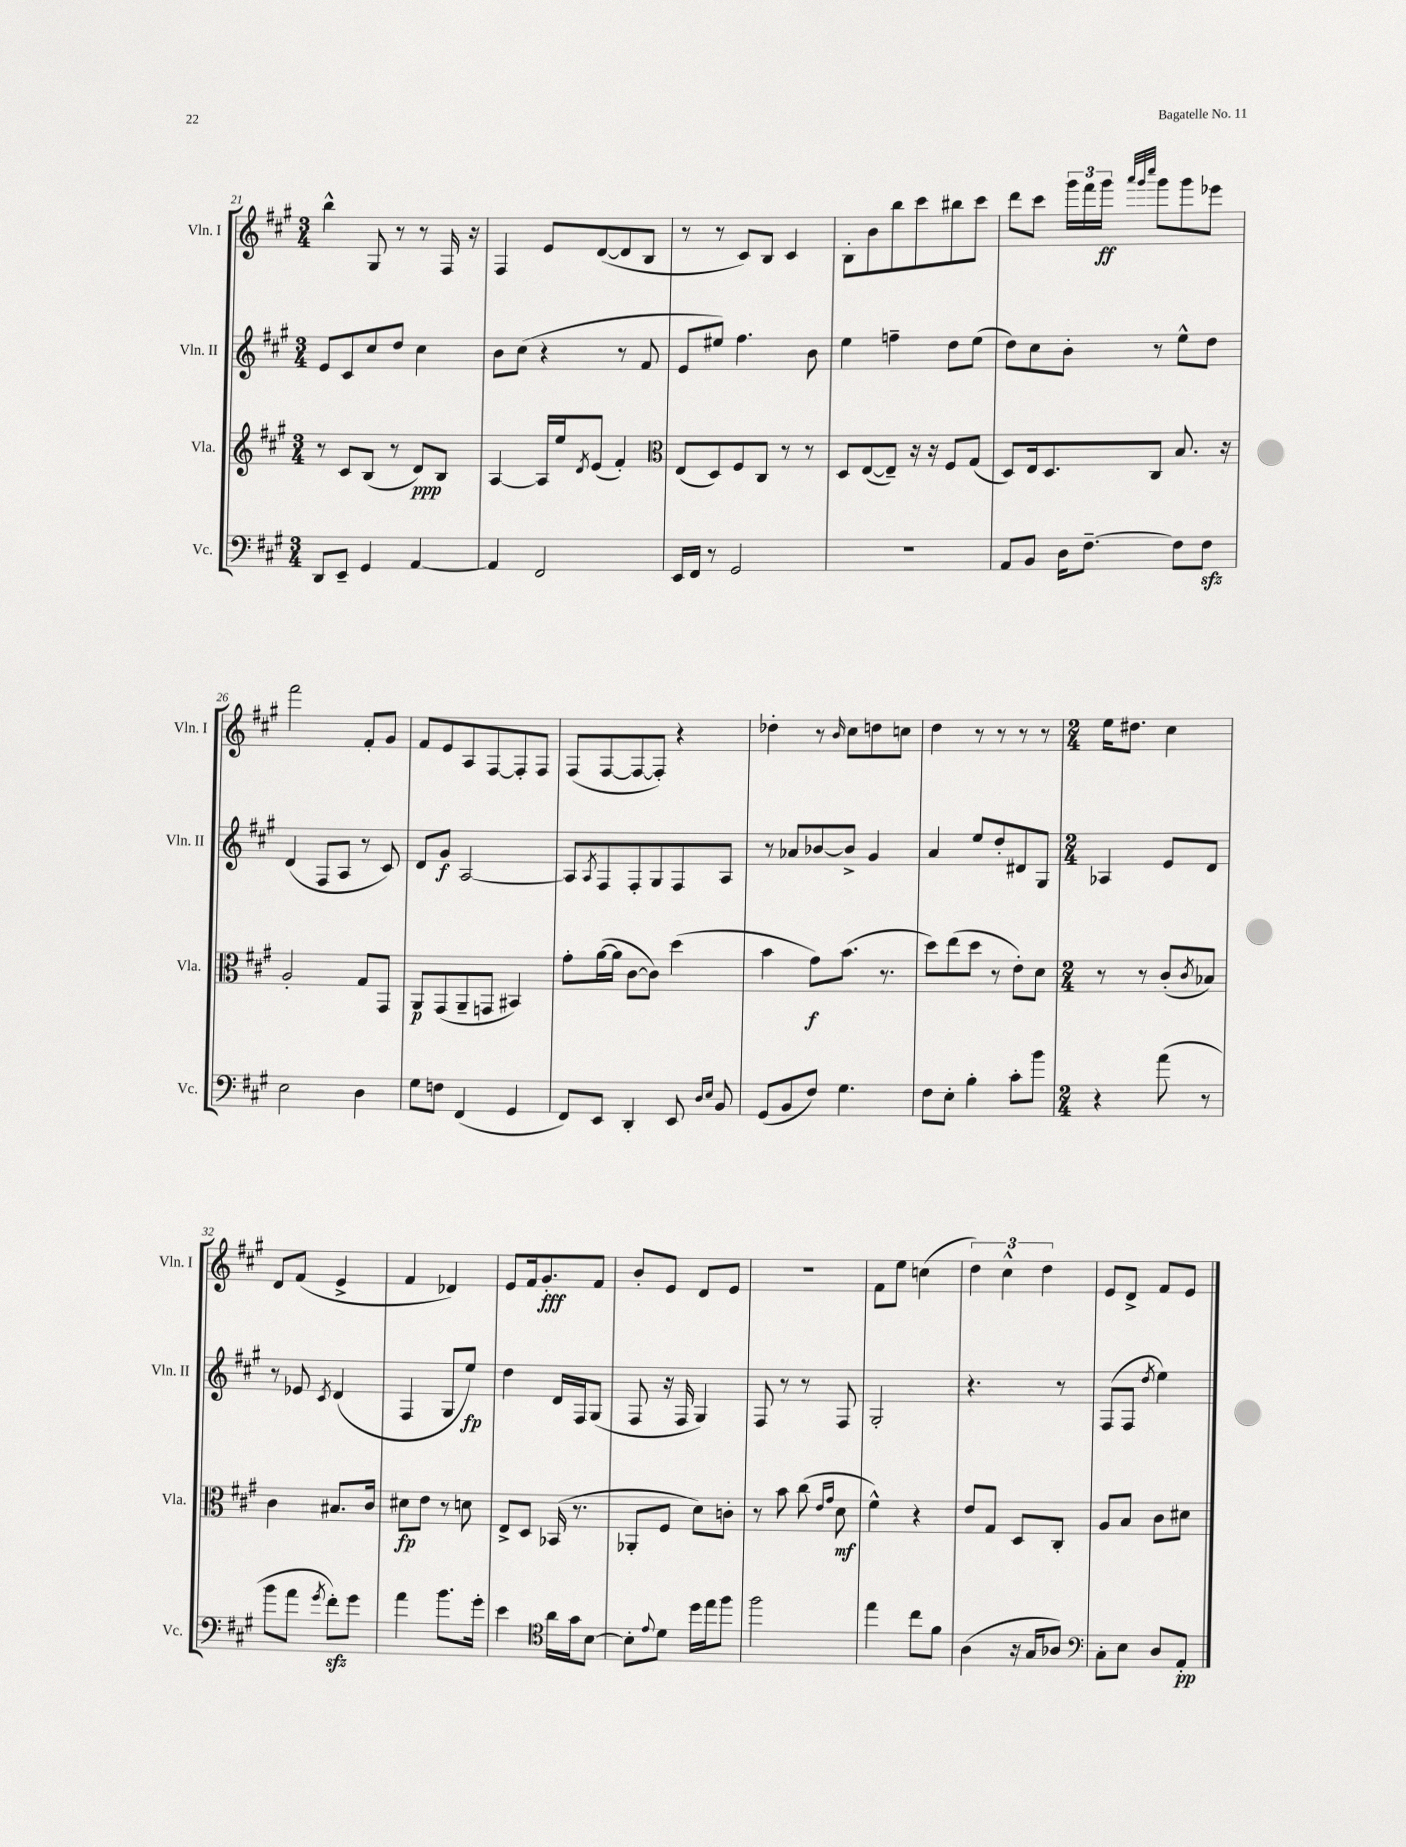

**kern	**dynam	**kern	**dynam	**kern	**dynam	**kern	**dynam
*part4	*part4	*part3	*part3	*part2	*part2	*part1	*part1
*staff4	*staff4	*staff3	*staff3	*staff2	*staff2	*staff1	*staff1
*I"Vc.	*	*I"Vla.	*	*I"Vln. II	*	*I"Vln. I	*
*I'Vc.	*	*I'Vla.	*	*I'Vln. II	*	*I'Vln. I	*
*clefF4	*	*clefG2	*	*clefG2	*	*clefG2	*
*k[f#c#g#]	*	*k[f#c#g#]	*	*k[f#c#g#]	*	*k[f#c#g#]	*
*M3/4	*	*M3/4	*	*M3/4	*	*M3/4	*
=21	=21	=21	=21	=21	=21	=21	=21
8DD/L	.	8r	.	8e/L	.	4bb^^\	.
8EE~/J	.	8c#/L	.	8c#/	.	.	.
4GG#/	.	(8B/J	.	8cc#/	.	8G#/	.
.	.	8r	.	8dd/J	.	8r	.
[4AA/	.	8d/L)	ppp	4cc#\	.	8r	.
.	.	8B/J	.	.	.	16F#/	.
.	.	.	.	.	.	16r	.
=22	=22	=22	=22	=22	=22	=22	=22
4AA/]	.	[4A/	.	8b\L	.	4F#/	.
.	.	.	.	(8cc#\J	.	.	.
2FF#/	.	16A/LL]	.	4r	.	8e/L	.
.	.	16ee/J	.	.	.	.	.
.	.	8qd/	.	.	.	.	.
.	.	(8e/J	.	.	.	([8d/	.
.	.	4f#'/)	.	8r	.	8d/]	.
.	.	.	.	8f#/	.	8B/J	.
=23	=23	=23	=23	=23	=23	=23	=23
*	*	*clefC3	*	*	*	*	*
16EE/LL	.	(8E/L	.	8e/L	.	8r	.
16FF#/JJ	.	.	.	.	.	.	.
8r	.	8D/)	.	8ee#X/J)	.	8r	.
2GG#/	.	8F#/	.	4.ff#\	.	8c#/L)	.
.	.	8C#/J	.	.	.	8B/J	.
.	.	8r	.	.	.	4c#/	.
.	.	8r	.	8b\	.	.	.
=24	=24	=24	=24	=24	=24	=24	=24
2.r	.	8D/L	.	4ee\	.	8B'\L	.
.	.	([8E/	.	.	.	8b\	.
.	.	8E~/J])	.	4ffn~\	.	8bb\	.
.	.	16r	.	.	.	8ccc#\	.
.	.	16r	.	.	.	.	.
.	.	8F#/L	.	8dd\L	.	8bb#X\	.
.	.	(8G#/J	.	(8ee\J	.	8ccc#\J	.
=25	=25	=25	=25	=25	=25	=25	=25
8AA/L	.	8D/L)	.	8dd\L)	.	8ddd\L	.
8BB/J	.	16E/k	.	8cc#\	.	8ccc#\J	.
.	.	8.D/	.	.	.	.	.
16D\KL	.	.	.	8b'\J	.	24ggg#\LL	.
.	.	.	.	.	.	24fff#\	.
[8.F#~\J	.	.	.	.	.	.	.
.	.	.	.	.	.	24ggg#\JJ	ff
.	.	.	.	.	.	32qqaaa/LLL	.
.	.	.	.	.	.	32qqggg#/	.
.	.	.	.	.	.	32qqcccc#/JJJ	.
.	.	8C#/J	.	8r	.	8ggg#\L	.
8F#\L]	.	8.B/	.	8ee^^\L	.	8ggg#\	.
8F#zz\J	.	.	.	8dd\J	.	8eee-X\J	.
.	.	16r	.	.	.	.	.
!!LO:LB:g=z
=26	=26	=26	=26	=26	=26	=26	=26
2E\	.	2A'/	.	(4d/	.	2fff#\	.
.	.	.	.	8F#/L	.	.	.
.	.	.	.	8A/J	.	.	.
4D\	.	8G#/L	.	8r	.	8f#'/L	.
.	.	8GG#/J	.	8c#/)	.	8g#/J	.
=27	=27	=27	=27	=27	=27	=27	=27
8G#\L	.	8AA/L	p	8d/L	.	8f#/L	.
8Fn\J	.	(8GG#/	.	8g#/J	f	8e/	.
(4FF#/	.	8AA~/	.	[2A/	.	8A/	.
.	.	8GGn/J	.	.	.	[8F#/	.
4GG#/	.	4BB#X/)	.	.	.	8F#'/]	.
.	.	.	.	.	.	8F#/J	.
=28	=28	=28	=28	=28	=28	=28	=28
8FF#/L)	.	8g#'\L	.	8A/L]	.	(8F#/L	.
.	.	.	.	8qA/	.	.	.
8EE/J	.	([16a\L	.	8F#/	.	[8F#/	.
.	.	16a\JJ]	.	.	.	.	.
4DD'/	.	[8c#\L	.	8F#'/	.	8F#/_	.
.	.	8c#\J])	.	8G#/	.	8F#'/J])	.
8EE/	.	(4dd\	.	8F#/	.	4r	.
16qqD/LL	.	.	.	.	.	.	.
16qqE/JJ	.	.	.	.	.	.	.
8BB/	.	.	.	8A/J	.	.	.
=29	=29	=29	=29	=29	=29	=29	=29
(8GG#/L	.	4b\	.	8r	.	4dd-X'\	.
8BB/	.	.	.	8a-X/L	.	.	.
8F#/J)	.	8g#\L)	f	[8b-X/	.	8r	.
.	.	.	.	.	.	16qqb/	.
4.G#\	.	(8.b\J	.	8b-^/J]	.	8cc#\L	.
.	.	.	.	4g#/	.	8ddn\	.
.	.	8.r	.	.	.	.	.
.	.	.	.	.	.	8ccn\J	.
=30	=30	=30	=30	=30	=30	=30	=30
8F#\L	.	8dd\L)	.	4a/	.	4dd\	.
8E'\J	.	(8ee\	.	.	.	.	.
4B'\	.	8dd\J	.	8ee/L	.	8r	.
.	.	8r	.	8dd'/	.	8r	.
8c#'\L	.	8e'\L)	.	8d#X/	.	8r	.
8b\J	.	8d\J	.	8G#/J	.	8r	.
=31	=31	=31	=31	=31	=31	=31	=31
*M2/4	*	*M2/4	*	*M2/4	*	*M2/4	*
4r	.	8r	.	4A-X/	.	16ee\KL	.
.	.	.	.	.	.	8.dd#X\J	.
.	.	8r	.	.	.	.	.
(8a\	.	(8c#'/L	.	8e/L	.	4cc#\	.
.	.	8qc#/	.	.	.	.	.
8r	.	8B-X/J)	.	8d/J	.	.	.
!!LO:LB:g=z
=32	=32	=32	=32	=32	=32	=32	=32
8b\L	.	4c#\	.	8r	.	8d/L	.
8a\J	.	.	.	8e-X/	.	(8f#/J	.
8qg#/	.	.	.	8qc#/	.	.	.
8f#zz'\L)	.	8.B#X/L	.	(4d/	.	4e^/	.
8g#\J	.	.	.	.	.	.	.
.	.	16c#/Jk	.	.	.	.	.
=33	=33	=33	=33	=33	=33	=33	=33
4a\	.	8d#X\L	fp	4F#/	.	4f#/	.
.	.	8e\J	.	.	.	.	.
8.b\L	.	8r	.	8G#/L	.	4d-X/)	.
.	.	8dn\	.	8ee/J)	fp	.	.
16g#'\Jk	.	.	.	.	.	.	.
=34	=34	=34	=34	=34	=34	=34	=34
4e\	.	8E^/L	.	4dd\	.	8e/L	.
.	.	8D/J	.	.	.	16f#/k	.
.	.	.	.	.	.	8.g#'/	fff
*clefC4	*	*	*	*	*	*	*
16a\LL	.	(16BB-X/	.	16d/LL	.	.	.
16g#\J	.	8.r	.	16F#/J	.	.	.
[8B\J	.	.	.	(8G#/J	.	8f#/J	.
=35	=35	=35	=35	=35	=35	=35	=35
8B'\L]	.	8AA-X'/L	.	8F#/	.	8b'/L	.
8qqe/	.	.	.	.	.	.	.
8d\J	.	8F#/J	.	16r	.	8e/J	.
.	.	.	.	16F#/	.	.	.
16dd\LL	.	8d\L)	.	4G#/)	.	8d/L	.
16ee\J	.	.	.	.	.	.	.
8ff#\J	.	8cn'\J	.	.	.	8e/J	.
=36	=36	=36	=36	=36	=36	=36	=36
2ff#\	.	8r	.	8F#/	.	2r	.
.	.	8b\	.	8r	.	.	.
.	.	(8cc#\	.	8r	.	.	.
.	.	16qqe/LL	.	.	.	.	.
.	.	16qqg#/JJ	.	.	.	.	.
.	.	8d\	mf	8F#/	.	.	.
=37	=37	=37	=37	=37	=37	=37	=37
4ee\	.	4f#^^\)	.	2G#'/	.	8f#\L	.
.	.	.	.	.	.	8ee\J	.
8cc#\L	.	4r	.	.	.	(4ccn\	.
8f#\J	.	.	.	.	.	.	.
=38	=38	=38	=38	=38	=38	=38	=38
(4A\	.	8e/L	.	4.r	.	6dd\)	.
.	.	8G#/J	.	.	.	.	.
.	.	.	.	.	.	6cc#^^\	.
16r	.	8D/L	.	.	.	.	.
16G#/KL	.	.	.	.	.	.	.
.	.	.	.	.	.	6dd\	.
8A-X/J)	.	8C#'/J	.	8r	.	.	.
=39	=39	=39	=39	=39	=39	=39	=39
*clefF4	*	*	*	*	*	*	*
8C#'\L	.	8A/L	.	(8F#/L	.	8e/L	.
8E\J	.	8B/J	.	8F#/J	.	8d^/J	.
.	.	.	.	8qdd/	.	.	.
8D/L	.	8c#\L	.	4ee\)	.	8f#/L	.
8AA'/J	pp	8d#X\J	.	.	.	8e/J	.
==	==	==	==	==	==	==	==
*-	*-	*-	*-	*-	*-	*-	*-
